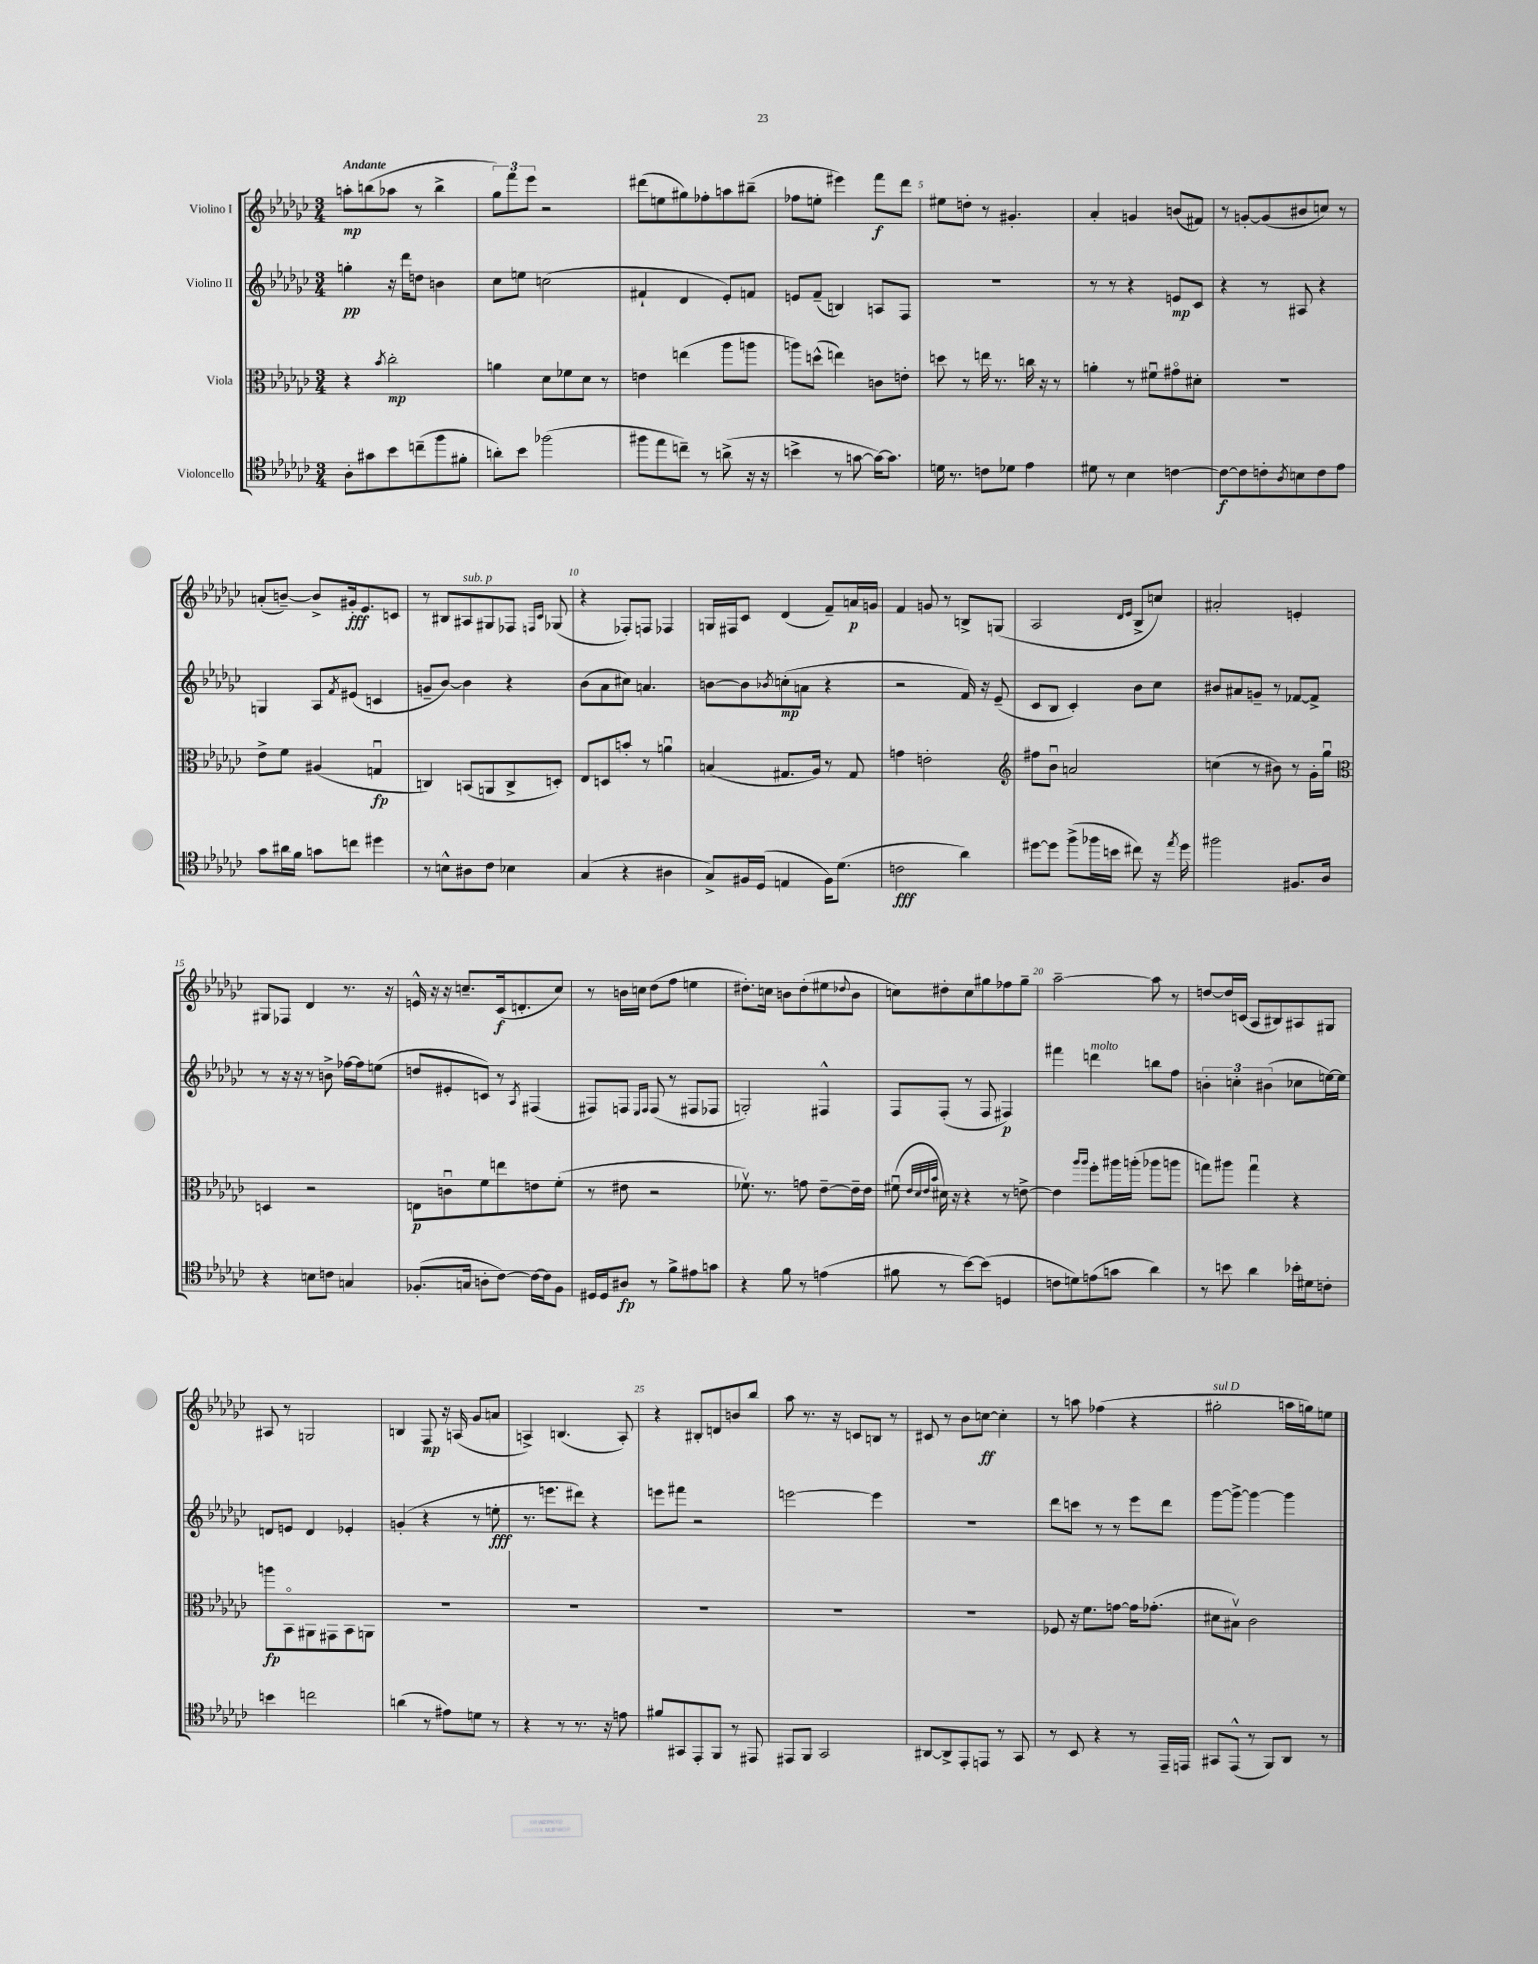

**kern	**kern	**kern	**kern
*staff4	*staff3	*staff2	*staff1
*clefC4	*clefC3	*clefG2	*clefG2
*k[b-e-a-d-g-c-]	*k[b-e-a-d-g-c-]	*k[b-e-a-d-g-c-]	*k[b-e-a-d-g-c-]
*M3/4	*M3/4	*M3/4	*M3/4
8A-'	4r	4gg'	8aa'
8g#	.	.	(8bb
.	8qb-	.	.
8b-	2cc-'	16r	8aa-
.	.	16ddd-	.
(8cc~	.	8dd	8r
8ff	.	4b	4bb^
8f#'	.	.	.
=	=	=	=
8a')	4a	8cc-	12gg-)
.	.	.	12fff
8b-	.	8ee	.
.	.	.	12eee-
(2ff-	8d-	(2cc	2r
.	8f-	.	.
.	8d-	.	.
.	8r	.	.
=	=	=	=
8ff#	4e	4f#`	(8ddd#
8ee-	.	.	8ee
8cc~)	(4ee	4d-	8gg#)
8r	.	.	8ff-'
(8a^	8aa-	8e-')	8aa
16r	8aa	8f	(8bb#~
16r	.	.	.
=	=	=	=
4b^	8aa)	8e	8ff-
.	(8dd^^	(8f~	8ee'
8r	4ee)	4B)	4eee#)
[8g	.	.	.
16g_)	8c	8A	8fff
8.g]	.	.	.
.	8e'	8F	8ddd-
=	=	=	=
16d	8dd	2.r	8ee#
8.r	.	.	.
.	8r	.	8dd'
8c	16ee	.	8r
.	8.r	.	.
8d-	.	.	4.g#'
4e-	16cc	.	.
.	16r	.	.
.	8r	.	.
=	=	=	=
8d#	4a'	8r	4a-'
8r	.	8r	.
4B-	8r	4r	4g
.	8f#u	.	.
[4c	8g#o	8e	(8b
.	8d#'	8c-	8f#)
=	=	=	=
8c_	2.r	4r	8r
8c]	.	.	[8g'
8c'	.	8r	(8g]
8qA-	.	.	.
8B	.	8A#	8b#
8c	.	4r	8cc)
8e-	.	.	8r
=	=	=	=
8g-	8e-^	4G	(8a'
16a#	8f	.	[8b~)
16f	.	.	.
8g	(4A#	8A-	8b^]
.	.	8qf	.
8cc	.	(8e#	16g#'
.	.	.	8.e-
4dd#	4Gu	4c	.
.	.	.	8c
=	=	=	=
8r	4C)	8g~	8r
8B^^	.	[8b-)	8B#
8A#	(8BB	4b-]	8A#
8c-	8AA	.	8G#
4B-	8C^	4r	8F-
.	.	.	16qqF
.	.	.	16qqc-
.	8D')	.	(8G-
=	=	=	=
(4G-	8E-	(8b-	4r
.	8D	8a-	.
4r	8b'	8cc#)	8F-')
.	8r	4.a	8F
4A#	4au	.	4F-
=	=	=	=
8G-^)	(4B	[8b	16G
.	.	.	16F#
16F#	.	8b]	8c-
(16D-	.	.	.
.	.	8qb-	.
4E	8.G#	(8cc'	(4d-
.	.	8a	.
.	16A-)	.	.
16F#)	8r	4r	8f~)
(8.d-	.	.	.
.	8G#	.	16a
.	.	.	16g
=	=	=	=
2c	4g	2r	4f
.	2e'	.	8g
.	.	.	8r
4a-)	.	16f)	8B^
.	.	16r	.
.	.	(8e-~	(8G
=	=	=	=
*	*clefG2	*	*
[8dd#	8ff#	8c-	2A-
8dd#]	8b-u	8B-	.
(8ff^	2a	4c-')	.
16ff-	.	.	.
16b	.	.	.
.	.	.	16qqd-
.	.	.	16qqe-
8cc#)	.	8b-	8B-^
16r	.	8cc-	8cc)
8qee-	.	.	.
16dd#	.	.	.
=	=	=	=
2ff#	(4cc	8b#	2a#'
.	.	8a#	.
.	8r	8g~	.
.	8b#)	8r	.
8.F#	8r	[8f-	4e'
.	16g-'	8f-^]	.
16A-	16gg-u	.	.
=	=	=	=
*	*clefC3	*	*
4r	4D	8r	8G#
.	.	16r	8F-
.	.	16r	.
8B	2r	8r	4d-
8c	.	8b^	.
4G	.	[16ff-	8.r
.	.	16ff-]	.
.	.	(8ee	.
.	.	.	16r
=	=	=	=
(8.F-'	8E	8dd	16e^^
.	.	.	16r
.	8cu	8e#'	16r
16G	.	.	8.cc~
8A'	8f	8c)	.
[8c-)	8ee	8r	(16c-
.	.	.	8.d'
.	.	8qA-	.
16c-_	8e	(4F#	.
16c-]	.	.	.
8F-	(8f'	.	8cc)
=	=	=	=
16D#	8r	8F#)	8r
16D#	.	.	.
8A#	8e#	8F	16b
.	.	.	16cc
.	.	16qqE-	.
.	.	16qqF	.
8r	2r	(8F	(8dd-
8f^	.	8r	8ff
8e#	.	8F#	4ee
8g	.	8F-	.
=	=	=	=
4r	8.f-v)	2G')	8.dd#')
.	8.r	.	16cc
8f	.	.	8b
8r	8g	.	(8dd#'
(4e	[8e-~	4F#^^	8ee#
.	.	.	8qqdd-
.	16e-~]	.	8b
.	16e-	.	.
=	=	=	=
8f#	(8f#u	8F	8cc)
.	32qqe-	.	.
.	32qqd-	.	.
.	32qqe-	.	.
.	32qqb-	.	.
8r	16d#)	(8F'	8dd#'
.	16r	.	.
[8b-)	4r	8r	8cc
(8b-]	.	8F	8gg#
4D	8r	4F#)	8ff-
.	[8e^	.	8gg#~
=	=	=	=
8c	4e]	4fff#	[2aa-~
8d)	.	.	.
.	16qqaa-	.	.
.	16qqaa-	.	.
(8e	8ff'	4ddd	.
8g	16aa#	.	.
.	(16aa'	.	.
4a-)	8aa-	8bb	8aa-]
.	8aa	8ff	8r
=	=	=	=
8r	8gg)	6b'	[8dd
8b	8aa#	.	16dd]
.	.	6cc'	.
.	.	.	(16c
4a-	4ggu	.	8A-
.	.	(6b#	.
.	.	.	8B#)
16b-'	4r	8cc-	8A#
16d#	.	.	.
8c'	.	[16ee)	8G#
.	.	16ee]	.
=	=	=	=
4b	8aa	8d	8A#
.	8BB-o	8e	8r
2cc	8AA#	4d	2G
.	8GG#	.	.
.	8BB-	4e-'	.
.	8AA	.	.
=	=	=	=
(4a	2.r	(4g'	4B
8r	.	4r	8F
8e#)	.	.	16r
.	.	.	(16A
8d	.	8r	8g-
8r	.	8ee'	8a
=	=	=	=
4r	2.r	8.r	4A^)
.	.	8.eee	.
8r	.	.	(4.B
8.r	.	8ddd#)	.
.	.	4r	.
16r	.	.	.
8e	.	.	8A')
=	=	=	=
8f#	2.r	8eee	4r
8GG#	.	8fff#	.
8EE-'	.	2r	8B#'
8FF	.	.	8d
8r	.	.	8b
8EE#	.	.	8bb-
=	=	=	=
8EE#	2.r	[2eee	8aa-
8FF	.	.	8.r
2GG-	.	.	.
.	.	.	16r
.	.	.	8c
.	.	4eee]	8B
.	.	.	8r
=	=	=	=
[8AA#	2.r	2.r	8c#
8AA#^]	.	.	8r
8EE-'	.	.	8b-
8EE	.	.	[8cc
8r	.	.	4cc']
8GG-	.	.	.
=	=	=	=
8r	8F-	8ddd-	8r
8BB-	16r	8ccc	8aa
.	8.f	.	.
4r	.	8r	(4ff-
.	[8g	8r	.
8r	16g]	8eee-	4r
.	(8.g-'	.	.
16EE-~	.	8ddd-	.
16EE	.	.	.
=	=	=	=
8GG#	8d#	[8ggg-	2gg#'
(8EE-^^	8B#v)	8ggg-^_	.
8r	2c-	4ggg-_	.
8FF)	.	.	.
8AA-	.	4ggg-]	16aa
.	.	.	16gg)
8r	.	.	8ee
==	==	==	==
*-	*-	*-	*-
